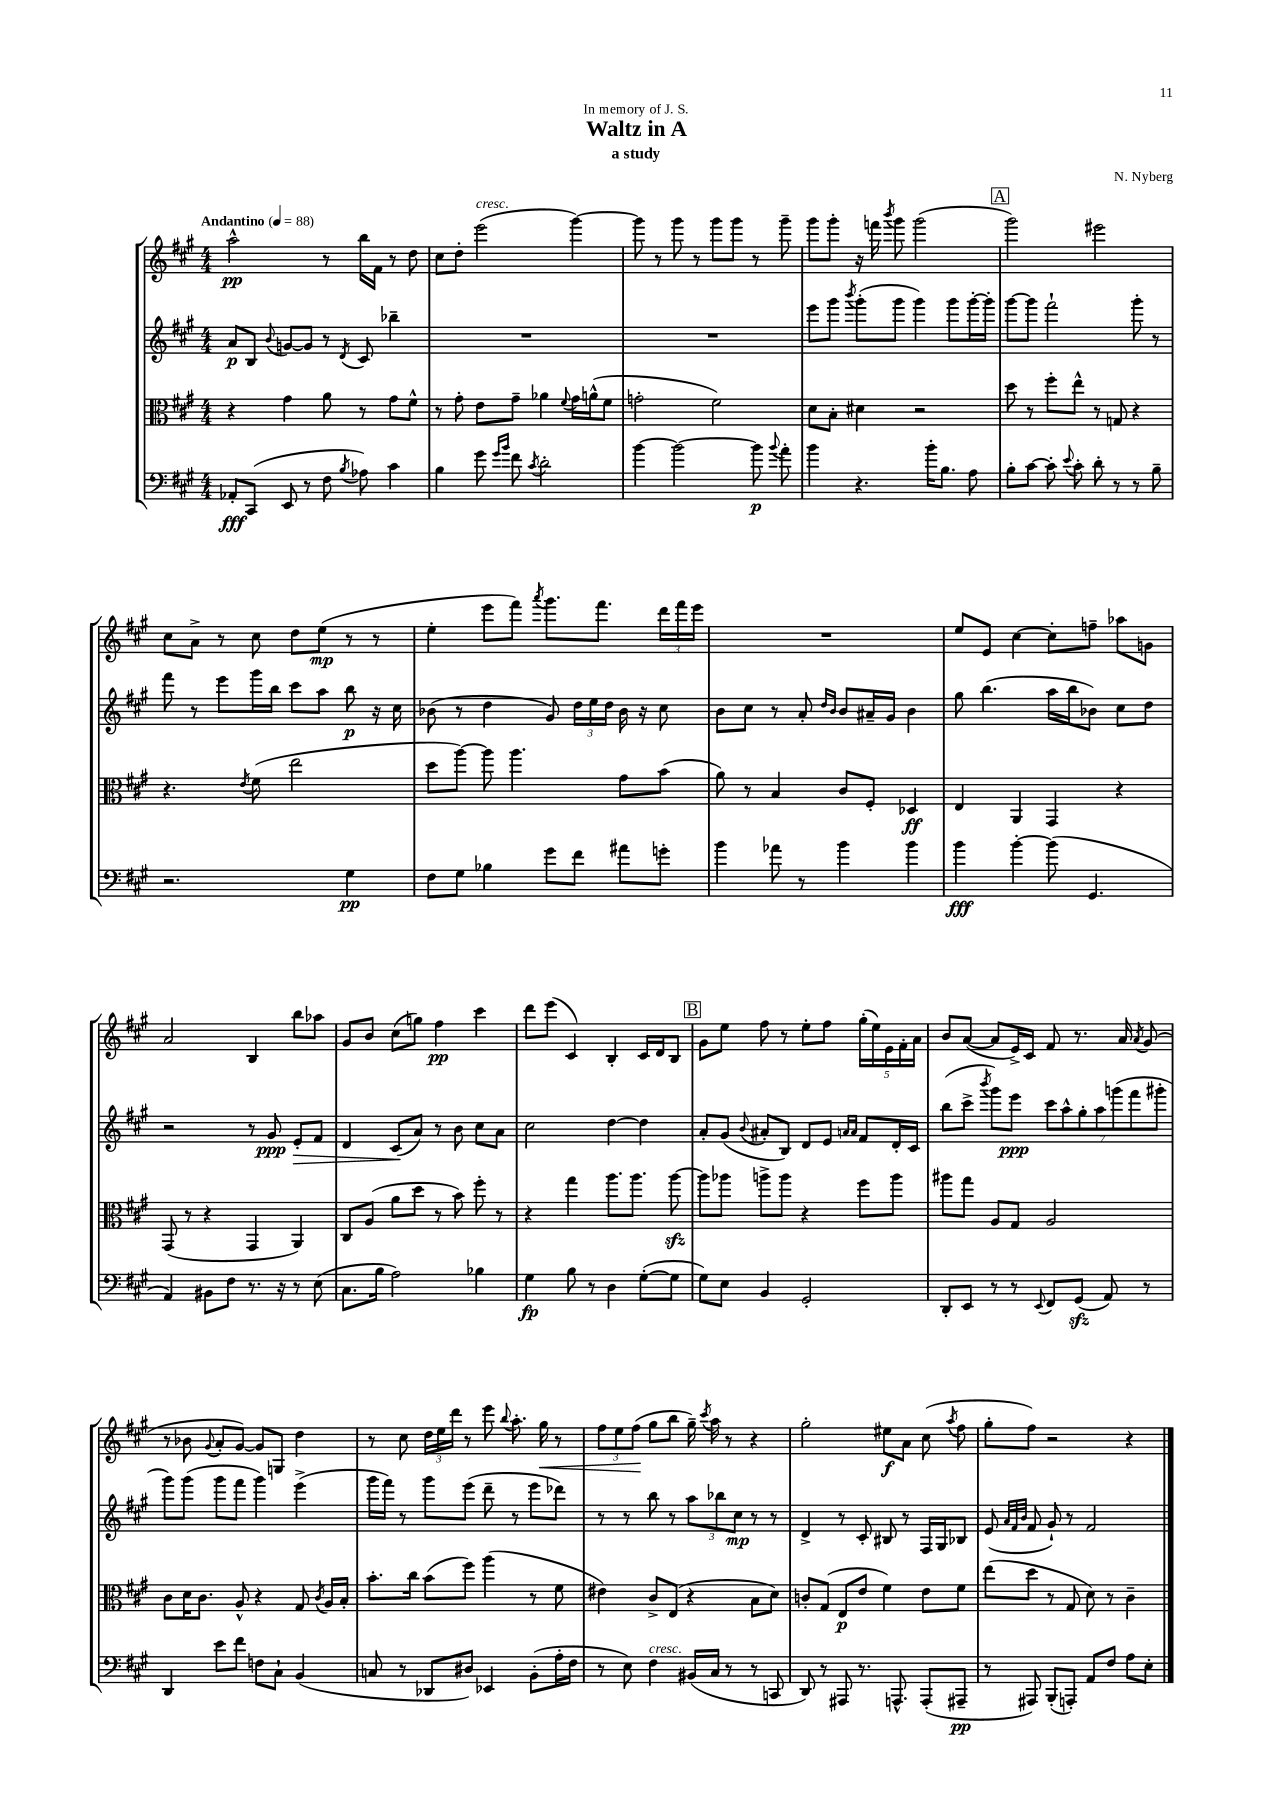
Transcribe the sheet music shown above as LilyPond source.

\header { title = "Waltz in A" composer = "N. Nyberg" subtitle = "a study" dedication = "In memory of J. S." }
<<
\new StaffGroup <<
\new Staff = "s0" {
    \clef treble \key a \major \numericTimeSignature \time 4/4 \tempo "Andantino" 4 = 88
    \autoBeamOff a''2-^\pp r8 b''16[ fis'16] r8 d''8 |
    cis''8[ d''8]-. e'''2^\markup { \italic "cresc." }( gis'''4~) |
    gis'''8 r8 gis'''8 r8 gis'''8[ gis'''8] r8 gis'''8-- |
    gis'''8[ gis'''8]-. r16 f'''16 \acciaccatura { b'''8 } gis'''8 gis'''2( |
    \mark \markup { \box "A" } gis'''2) eis'''2 |
    cis''8[ a'8]-> r8 cis''8 d''8[ e''8]\mp( r8 r8 |
    e''4-. e'''8[ fis'''8]) \acciaccatura { a'''8 } gis'''8.[ fis'''8.] \tuplet 3/2 { d'''16[ fis'''16 e'''16] } |
    R1 |
    e''8[ e'8] cis''4~ cis''8[-. f''8]-- aes''8[ g'8] |
    a'2 b4 b''8[ aes''8] |
    gis'8[ b'8] cis''8[( g''8]) fis''4\pp cis'''4 |
    d'''8[ e'''8]( cis'4) b4-. cis'16[ d'16 b8] |
    \mark \markup { \box "B" } gis'8[ e''8] fis''8 r8 e''8[-. fis''8] \tuplet 5/4 { gis''16[-.( e''16) e'16 fis'16-. a'16] } |
    b'8[ a'8]~( a'8[ e'16->) cis'16] fis'8 r8. a'16 \acciaccatura { a'8 } gis'8( |
    r8 bes'8 \appoggiatura { gis'8 } a'8[-. gis'8]~) gis'8[ g8] d''4 |
    r8 cis''8 \tuplet 3/2 { d''16[ e''16 d'''16] } r8 e'''8 \appoggiatura { b''8 } a''8.-. gis''16\< r8 |
    \tuplet 3/2 { fis''8[ e''8 fis''8]\!( } gis''8[ b''8] gis''16--) \acciaccatura { cis'''8 } a''16 r8 r4 |
    gis''2-. eis''8[\f a'8] cis''8( \acciaccatura { a''8 } fis''8 |
    gis''8[-. fis''8]) r2 r4 \bar "|." |
}
\new Staff = "s1" {
    \clef treble \key a \major \numericTimeSignature \time 4/4
    \autoBeamOff a'8[\p b8] \appoggiatura { b'8 } g'8[~ g'8] r8 \acciaccatura { d'8 } cis'8 bes''4-- |
    R1 |
    R1 |
    e'''8[ gis'''8] \acciaccatura { b'''8 } gis'''8[-.( gis'''8] gis'''4) gis'''8[ gis'''16~-. gis'''16]-. |
    \mark \markup { \box "A" } gis'''8[~ gis'''8] fis'''2-! gis'''8-. r8 |
    fis'''8 r8 e'''8[ gis'''16 b''16] cis'''8[ a''8] b''8\p r16 cis''16 |
    bes'8( r8 d''4 gis'8) \tuplet 3/2 { d''16[ e''16 d''16] } bes'16 r16 cis''8 |
    b'8[ cis''8] r8 a'8-. \grace { d''16[ b'16] } b'8[ ais'16-- gis'16] b'4 |
    gis''8 b''4.( a''16[ b''16 bes'8]) cis''8[ d''8] |
    r2 r8 gis'8\ppp e'8[-.\> fis'8] |
    d'4 cis'8[\!( a'8]) r8 b'8 cis''8[ a'8] |
    cis''2 d''4~ d''4 |
    \mark \markup { \box "B" } a'8[-. gis'8]( \appoggiatura { b'8 } ais'8[-. b8]) d'8[ e'8] \grace { a'16[ a'16] } fis'8[ d'16-. cis'16] |
    b''8[( cis'''8]-> \acciaccatura { b'''8 } gis'''8[) e'''8]\ppp \tuplet 7/4 { cis'''8[ a''8-^ gis''8-. a''8 g'''8( fis'''8 gis'''8]-. } |
    gis'''8[) gis'''8]( gis'''8[ fis'''8] gis'''4) e'''4->( |
    gis'''16[ fis'''16]) r8 gis'''8[ e'''8]( d'''8-- r8 e'''8[ des'''8]) |
    r8 r8 b''8 r8 \tuplet 3/2 { a''8[ bes''8 cis''8]\mp } r8 r8 |
    d'4-> r8 cis'8-. bis8 r8 fis16[ gis16 bes8] |
    e'8( \grace { a'32[ fis'32 b'32] } fis'8 gis'8-!) r8 fis'2 \bar "|." |
}
\new Staff = "s2" {
    \clef alto \key a \major \numericTimeSignature \time 4/4
    \autoBeamOff r4 gis'4 a'8 r8 gis'8[ fis'8]-^ |
    r8 gis'8-. e'8[ gis'8]-- aes'4 \appoggiatura { fis'8 } gis'16[ a'16-^( fis'8] |
    g'2-. fis'2) |
    d'8[ b8]-. dis'4 r2 |
    \mark \markup { \box "A" } d''8 r8 fis''8[-. e''8]-^ r8 g8 r4 |
    r4. \acciaccatura { e'8 } fis'8( e''2 |
    d''8[ a''8]~) a''8 a''4. gis'8[ b'8]( |
    a'8) r8 b4 cis'8[ fis8]-. des4\ff |
    e4 a,4 gis,4 r4 |
    gis,8( r8 r4 gis,4 a,4) |
    cis8[ a8]( a'8[ d''8] r8 b'8) fis''8-. r8 |
    r4 gis''4 a''8.[ a''8.] a''8~\sfz |
    \mark \markup { \box "B" } a''8[ aes''8] a''8[-> a''8] r4 fis''8[ a''8] |
    ais''8[ gis''8] a8[ gis8] a2 |
    cis'8[ d'16 cis'8.] a8-^ r4 gis8 \acciaccatura { cis'8 } a16[ b16]-. |
    b'8.[-. cis''16] b'8[( fis''8]) a''4( r8 fis'8 |
    eis'4) cis'8[-> e8]( r4 b8[ d'8]) |
    c'8[-. gis8]( e8[\p e'8] fis'4) e'8[ fis'8] |
    e''8[( d''8] r8 gis8 d'8) r8 cis'4-- \bar "|." |
}
\new Staff = "s3" {
    \clef bass \key a \major \numericTimeSignature \time 4/4
    \autoBeamOff aes,8[-.\fff cis,8]( e,8 r8 fis8 \acciaccatura { b8 } aes8) cis'4 |
    b4 gis'8 \grace { gis'16[ b'16] } fis'8 \acciaccatura { cis'8 } d'2-. |
    b'4~ b'2~ b'8\p \appoggiatura { b'8 } a'8-. |
    b'4 r4. b'16[-. b8.] a8 |
    \mark \markup { \box "A" } b8[-. cis'8]~ cis'8-. \appoggiatura { e'8 } cis'8-. d'8-. r8 r8 b8-- |
    r2. gis4\pp |
    fis8[ gis8] bes4 gis'8[ fis'8] ais'8[ g'8]-. |
    b'4 aes'8 r8 b'4 b'4 |
    b'4\fff b'4~-. b'8( gis,4. |
    a,4) bis,8[ fis8] r8. r16 r8 e8( |
    cis8.[ b16] a2) bes4 |
    gis4\fp b8 r8 d4 gis8[~-.( gis8] |
    \mark \markup { \box "B" } gis8[) e8] b,4 gis,2-. |
    d,8[-. e,8] r8 r8 \appoggiatura { e,8 } fis,8[ gis,8]\sfz( a,8) r8 |
    d,4 e'8[ fis'8] f8[ cis8]-! b,4( |
    c8 r8 des,8[ dis8]) ees,4 b,8[-.( a16-. fis16] |
    r8 e8) fis4^\markup { \italic "cresc." } bis,16[( cis16] r8 r8 c,8 |
    d,8) r8 ais,,8 r8. a,,8.-^ a,,8[-.( ais,,8]--\pp |
    r8 ais,,8) b,,8[-.( a,,8]-.) a,8[ fis8] a8[ e8]-. \bar "|." |
}
>>
>>
\layout { \context { \Score \remove "Bar_number_engraver" } }
